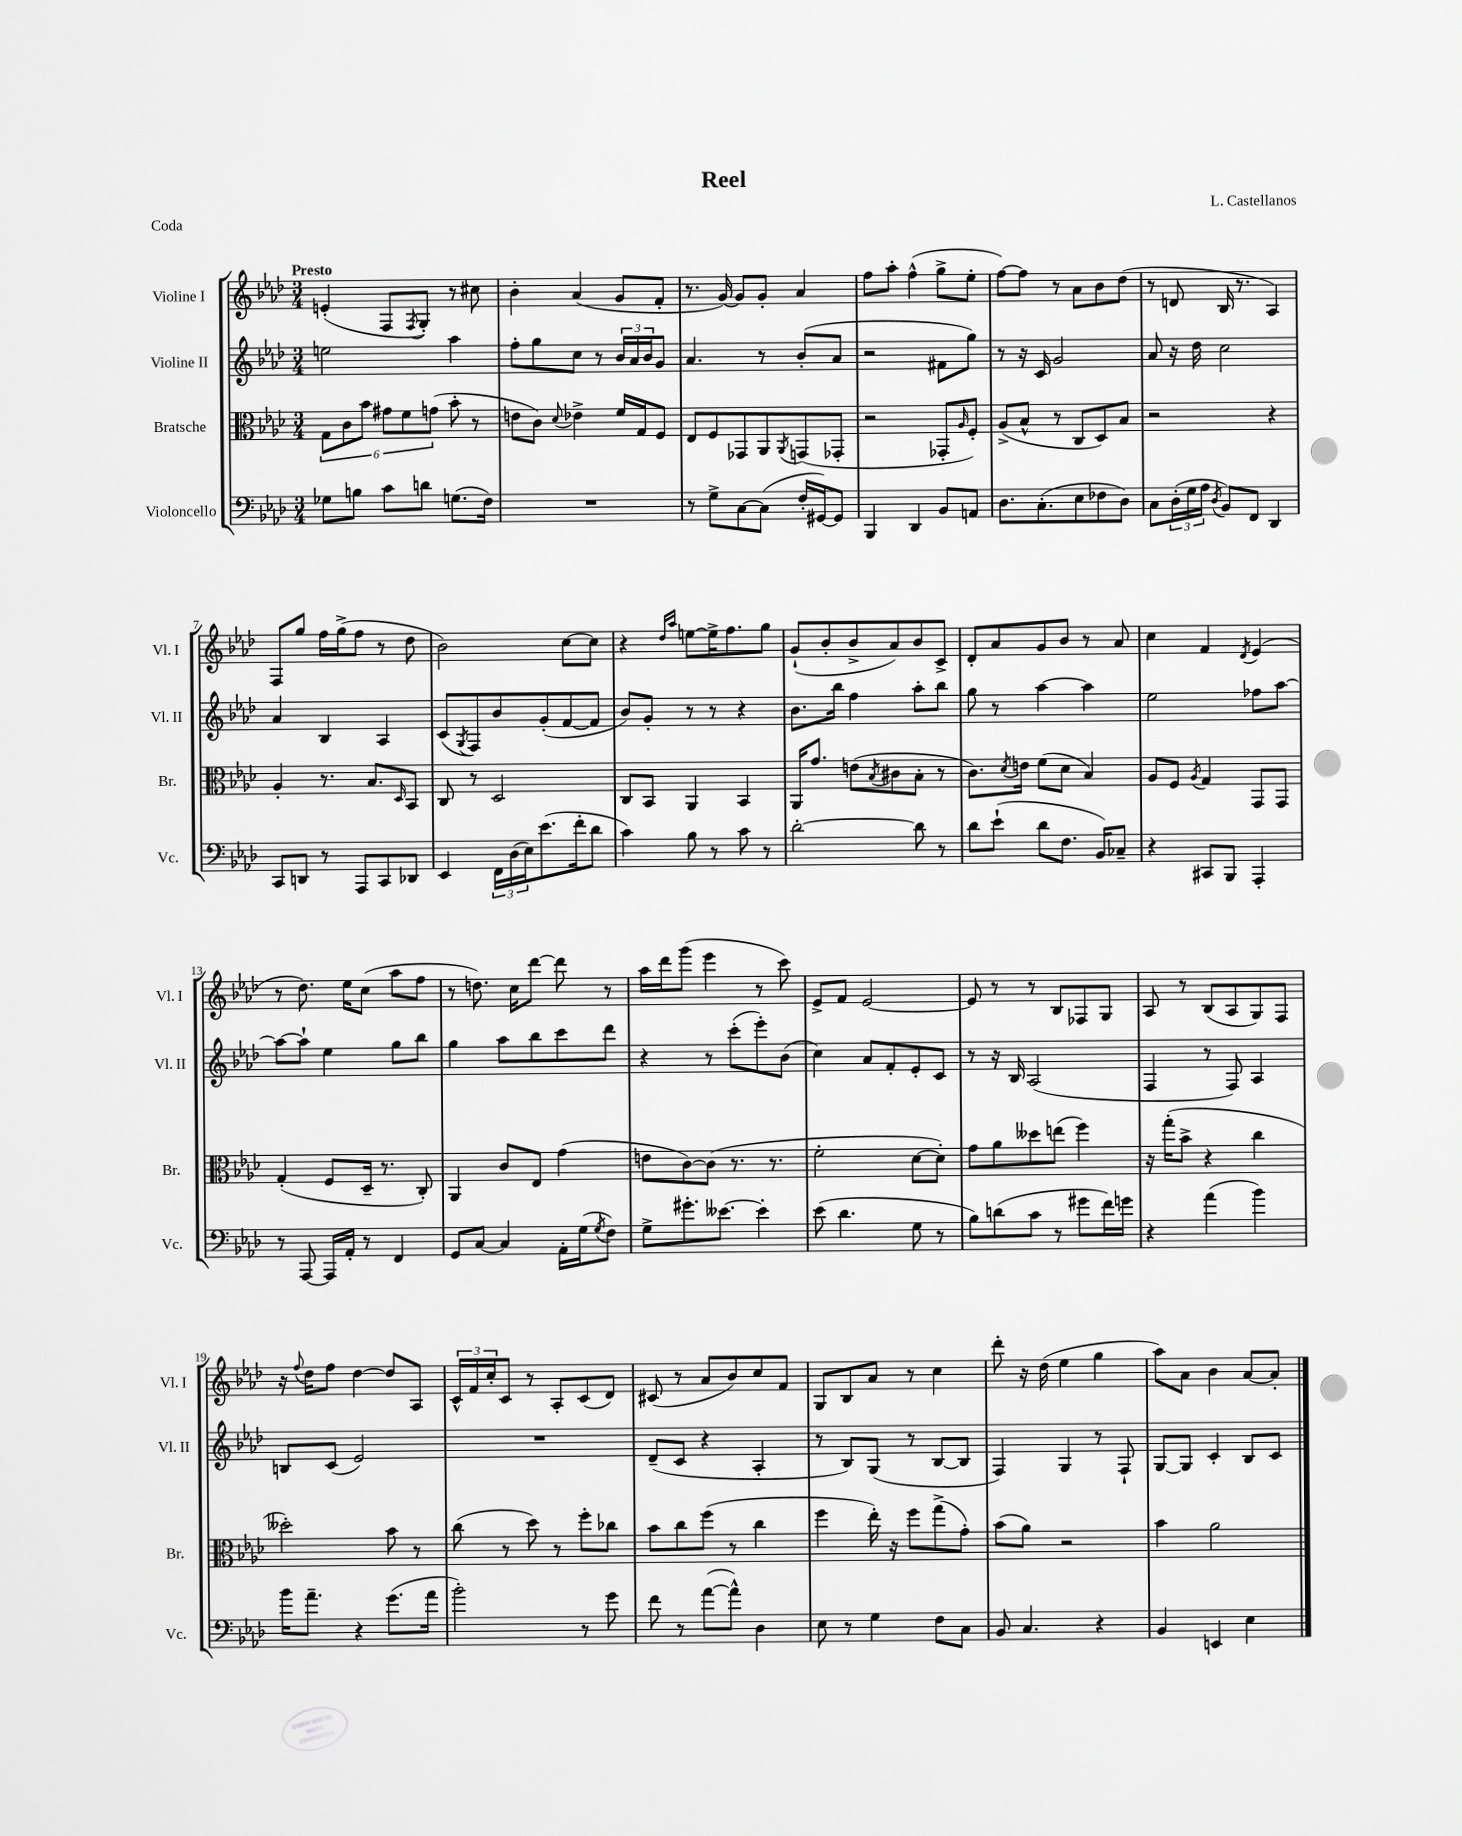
\header { title = "Reel" composer = "L. Castellanos" piece = "Coda" }
<<
\new StaffGroup <<
\new Staff = "s0" \with { instrumentName = "Violine I" shortInstrumentName = "Vl. I" } {
    \clef treble \key aes \major \numericTimeSignature \time 3/4 \tempo "Presto"
    e'4-.( f8 \acciaccatura { f8 } g8-.) r8 cis''8 |
    bes'4-. aes'4( g'8 f'8-. |
    r8. g'16~) g'8 g'8-. aes'4 |
    f''8 aes''8-. f''4-^( g''8-> ees''8-. |
    f''8~) f''8 r8 aes'8 bes'8 des''8( |
    r8 d'8 bes16 r8. aes4) |
    f8 g''8 f''16 g''16->( f''8 r8 des''8 |
    bes'2) c''8~ c''8 |
    r4 \grace { des''16 aes''16 } e''8~ e''16-> f''8. g''8 |
    g'8-!( bes'8-. bes'8-> aes'8) bes'8 c'8-> |
    des'8-. aes'8 g'8 bes'8 r8 aes'8 |
    c''4 f'4 \acciaccatura { des'8 } ees'4( |
    r8 des''8.) ees''16 c''8( aes''8 f''8 |
    r8 d''8.) c''16 des'''8~ des'''8 r8 |
    aes''16 des'''16 g'''8( ees'''4 r8 c'''8) |
    ees'8-> f'8 ees'2~ |
    ees'8 r8 r8 bes8 fes8 g8 |
    aes8 r8 bes8( aes8 g8) f8 |
    r16 \appoggiatura { f''8 } des''16 f''8 des''4~ des''8 aes8 |
    \tuplet 3/2 { c'16-^ f'16 c''16-. } c'8 r8 aes8-. c'8( des'8) |
    cis'8( r8 aes'8 bes'8) c''8 f'8 |
    g8 bes8 aes'8 r8 c''4 |
    des'''8-. r16 des''16( ees''4 g''4 |
    aes''8) aes'8 bes'4 aes'8~ aes'8-. \bar "|." |
}
\new Staff = "s1" \with { instrumentName = "Violine II" shortInstrumentName = "Vl. II" } {
    \clef treble \key aes \major \numericTimeSignature \time 3/4
    e''2 aes''4 |
    f''8-. g''8 c''8 r8 \tuplet 3/2 { bes'16 aes'16 bes'16 } g'8 |
    aes'4. r8 bes'8-.( aes'8 |
    r2 fis'8 g''8) |
    r8 r16 c'16 g'2 |
    aes'8 r16 des''16 c''2 |
    aes'4 bes4 aes4 |
    c'8( \acciaccatura { g8 } f8) bes'8 g'8-.( f'8~ f'8 |
    bes'8) g'8-. r8 r8 r4 |
    bes'8. bes''16 f''4 aes''8-. bes''8 |
    g''8 r8 aes''4~ aes''4 |
    ees''2 fes''8 aes''8~ |
    aes''8~ aes''8-! ees''4 g''8 bes''8 |
    g''4 aes''8 bes''8 c'''8 des'''8 |
    r4 r8 c'''8-.( ees'''8-.) bes'8( |
    c''4) aes'8 f'8-. ees'8-. c'8 |
    r8 r16 bes16 aes2( |
    f4 r8 f8) aes4 |
    b8 c'8( ees'2) |
    R2. |
    des'8--( c'8 r4 aes4-. |
    r8 bes8) g8( r8 bes8~ bes8 |
    f4) g4 r8 f8-! |
    g8~ g8 c'4-. bes8 c'8 \bar "|." |
}
\new Staff = "s2" \with { instrumentName = "Bratsche" shortInstrumentName = "Br." } {
    \clef alto \key aes \major \numericTimeSignature \time 3/4
    \tuplet 6/4 { g8 c'8 bes'8 gis'8 f'8 g'8( } bes'8-. r8 |
    e'8 c'8) \appoggiatura { des'8 } ees'4-> f'16 g16 f8 |
    ees8 f8 ges,8 aes,8 \acciaccatura { aes,8 } g,8( ges,8-. |
    r2 ges,8-. \grace { aes16 } f8-.) |
    aes8->( bes8-^ r8 c8 des8) bes8 |
    r2 r4 |
    aes4-. r8. bes8. \grace { des16 } bes,8 |
    c8 r8 des2 |
    c8 bes,8 aes,4 bes,4 |
    aes,16 g'8. e'8( \acciaccatura { bes8 } cis'8 bes8-. r8 |
    c'8.) \acciaccatura { des'8 } e'16 f'8( des'8 bes4) |
    aes8 f8 \acciaccatura { aes8 } g4 g,8 g,8 |
    g4-.( f8 des16-- r8. c8-.) |
    aes,4 c'8 ees8 g'4( |
    e'8 c'8~) c'8( r8. r8. |
    f'2-. des'8~ des'8-.) |
    g'8 aes'8 deses''8 e''8( f''4) |
    r16 g''16-.( bes'8-> r4 c''4 |
    deses''2-.) bes'8 r8 |
    c''8( r8 des''8) r8 f''8-. ces''8 |
    bes'8 c''8 f''8( r8 c''4 |
    f''4 ees''16-.) r16 f''8 g''8->( g'8-.) |
    bes'8( aes'8) r2 |
    bes'4 aes'2 \bar "|." |
}
\new Staff = "s3" \with { instrumentName = "Violoncello" shortInstrumentName = "Vc." } {
    \clef bass \key aes \major \numericTimeSignature \time 3/4
    ges8 b8 c'8 d'8 g8.( f16) |
    R2. |
    r8 g8-> c8~ c8( f16-. gis,16~) gis,8 |
    bes,,4 des,4 bes,8 a,8 |
    des8. c8.-.( ees8 fes8 des8) |
    c8 \tuplet 3/2 { des16-.( g16 aes16 } \acciaccatura { des8 } bes,8) f,8 des,4 |
    c,8 d,8 r8 aes,,8 c,8 des,8 |
    ees,4 \tuplet 3/2 { f,16 des16( ees16) } ees'8.( f'16-. des'8 |
    c'4) bes8 r8 c'8 r8 |
    des'2~-. des'8 r8 |
    des'8 ees'8-!( des'8 f8. bes,16) ces8-- |
    r4 cis,8 bes,,8 aes,,4-. |
    r8 aes,,8~ aes,,16 aes,16-. r8 f,4 |
    g,8 c8~ c4 aes,16-. g16( \acciaccatura { g8 } f8) |
    g8-> gis'8.-. eeses'8.~ eeses'4-. |
    ees'8( des'4. g8 r8 |
    bes8) d'8( c'8 r8 gis'8 f'16) g'16 |
    r4 aes'4( bes'4) |
    bes'16 aes'8.-- r4 g'8.( aes'16 |
    bes'2-.) r8 g'8 |
    f'8 r8 aes'8~( aes'8-^) des4 |
    ees8 r8 g4 f8 c8 |
    bes,8 c4. r4 |
    bes,4 e,4 ees4 \bar "|." |
}
>>
>>
